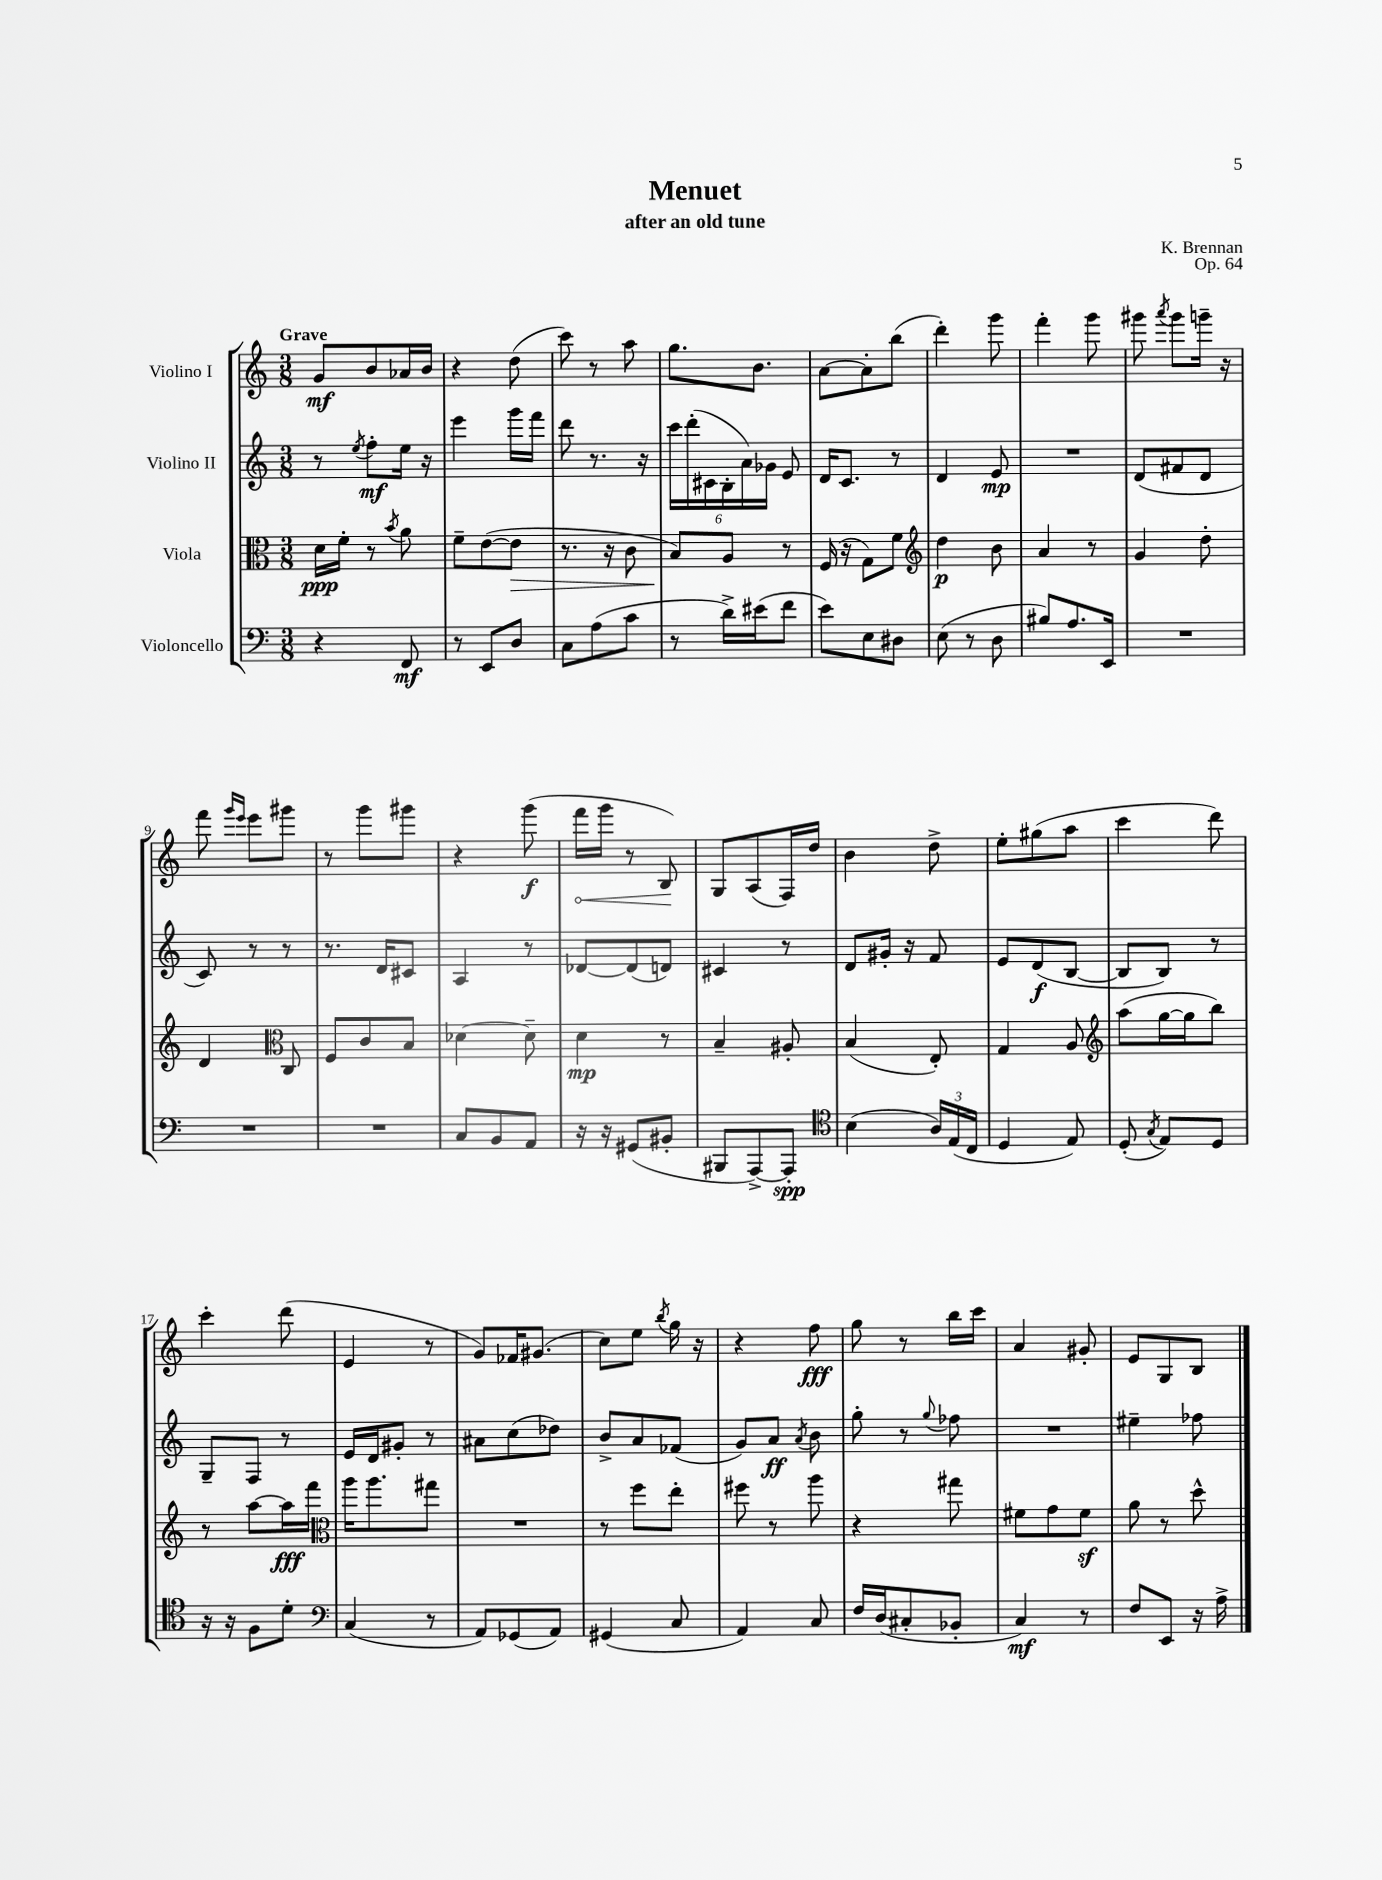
\header { title = "Menuet" composer = "K. Brennan" subtitle = "after an old tune" opus = "Op. 64" }
<<
\new StaffGroup <<
\new Staff = "s0" \with { instrumentName = "Violino I" } {
    \clef treble \key c \major \numericTimeSignature \time 3/8 \tempo "Grave"
    \autoBeamOff g'8[\mf b'8 aes'16 b'16] |
    r4 d''8( |
    c'''8) r8 a''8 |
    g''8.[ b'8.] |
    a'8[~ a'8-. b''8]( |
    d'''4-.) g'''8 |
    f'''4-. g'''8 |
    gis'''8 \acciaccatura { a'''8 } gis'''8[ g'''16]-- r16 |
    f'''8 \grace { g'''16[ e'''16] } e'''8[ gis'''8] |
    r8 g'''8[ gis'''8] |
    r4 g'''8\f( |
    \once \override Hairpin.circled-tip = ##t f'''16[\< g'''16] r8 b8\!) |
    g8[ a8( f16) d''16] |
    b'4 d''8-> |
    e''8[-. gis''8( a''8] |
    c'''4 d'''8) |
    c'''4-. d'''8( |
    e'4 r8 |
    g'8[) fes'16 gis'8.]( |
    c''8[) e''8] \acciaccatura { b''8 } g''16 r16 |
    r4 f''8\fff |
    g''8 r8 b''16[ c'''16] |
    a'4 gis'8-. |
    e'8[ g8 b8] \bar "|." |
}
\new Staff = "s1" \with { instrumentName = "Violino II" } {
    \clef treble \key c \major \numericTimeSignature \time 3/8
    \autoBeamOff r8 \acciaccatura { e''8 } f''8[-.\mf e''16] r16 |
    e'''4 g'''16[ f'''16] |
    d'''8 r8. r16 |
    \tuplet 6/4 { c'''16[ d'''16-.( cis'16 b16-. a'16) ges'16] } e'8 |
    d'16[ c'8.] r8 |
    d'4 e'8\mp |
    R4. |
    d'8[( fis'8 d'8] |
    c'8) r8 r8 |
    r8. d'16[ cis'8] |
    a4 r8 |
    des'8[~ des'8( d'8]) |
    cis'4 r8 |
    d'8[ gis'16]-. r16 f'8 |
    e'8[ d'8\f( b8]~ |
    b8[ b8]) r8 |
    g8[-- f8] r8 |
    e'16[ d'16 gis'8]-. r8 |
    ais'8[ c''8( des''8]) |
    b'8[-> a'8 fes'8]( |
    g'8[) a'8]\ff \acciaccatura { a'8 } b'8 |
    g''8-. r8 \appoggiatura { g''8 } fes''8 |
    R4. |
    eis''4-- fes''8 \bar "|." |
}
\new Staff = "s2" \with { instrumentName = "Viola" } {
    \clef alto \key c \major \numericTimeSignature \time 3/8
    \autoBeamOff d'16[\ppp f'16]-. r8 \acciaccatura { b'8 } a'8 |
    f'8[-- e'8~( e'8]\> |
    r8. r16 c'8 |
    b8[\!) a8] r8 |
    f16( r16 g8[) f'8] |
    \clef treble d''4\p b'8 |
    a'4 r8 |
    g'4 d''8-. |
    d'4 \clef alto c8 |
    f8[ c'8 b8] |
    des'4~ des'8-- |
    d'4\mp r8 |
    b4-- ais8-. |
    b4( e8-.) |
    g4 a8 |
    \clef treble a''8[( g''16~ g''16 b''8]) |
    r8 a''8[~ a''16\fff f'''16] |
    \clef alto a''16[ a''8. gis''8] |
    R4. |
    r8 f''8[ e''8]-. |
    fis''8 r8 a''8 |
    r4 gis''8 |
    fis'8[ g'8 fis'8]\sf |
    a'8 r8 d''8-^ \bar "|." |
}
\new Staff = "s3" \with { instrumentName = "Violoncello" } {
    \clef bass \key c \major \numericTimeSignature \time 3/8
    \autoBeamOff r4 f,8\mf |
    r8 e,8[ d8] |
    c8[ a8( c'8] |
    r8 d'16[->) eis'16( f'8] |
    e'8[) e8 dis8] |
    e8( r8 d8 |
    bis8[) a8. e,16] |
    R4. |
    R4. |
    R4. |
    c8[ b,8 a,8] |
    r16 r16 gis,8[( bis,8]-. |
    bis,,8[ a,,8~->) a,,8]-.\spp |
    \clef tenor b4( \tuplet 3/2 { a16[) e16( c16] } |
    d4 e8) |
    d8-.( \acciaccatura { g8 } e8[) d8] |
    r16 r16 f8[ d'8]-. |
    \clef bass c4( r8 |
    a,8[) ges,8( a,8]) |
    gis,4( c8 |
    a,4) c8 |
    f16[ d16( cis8-. bes,8]-. |
    c4\mf) r8 |
    f8[ e,8] r16 a16-> \bar "|." |
}
>>
>>
